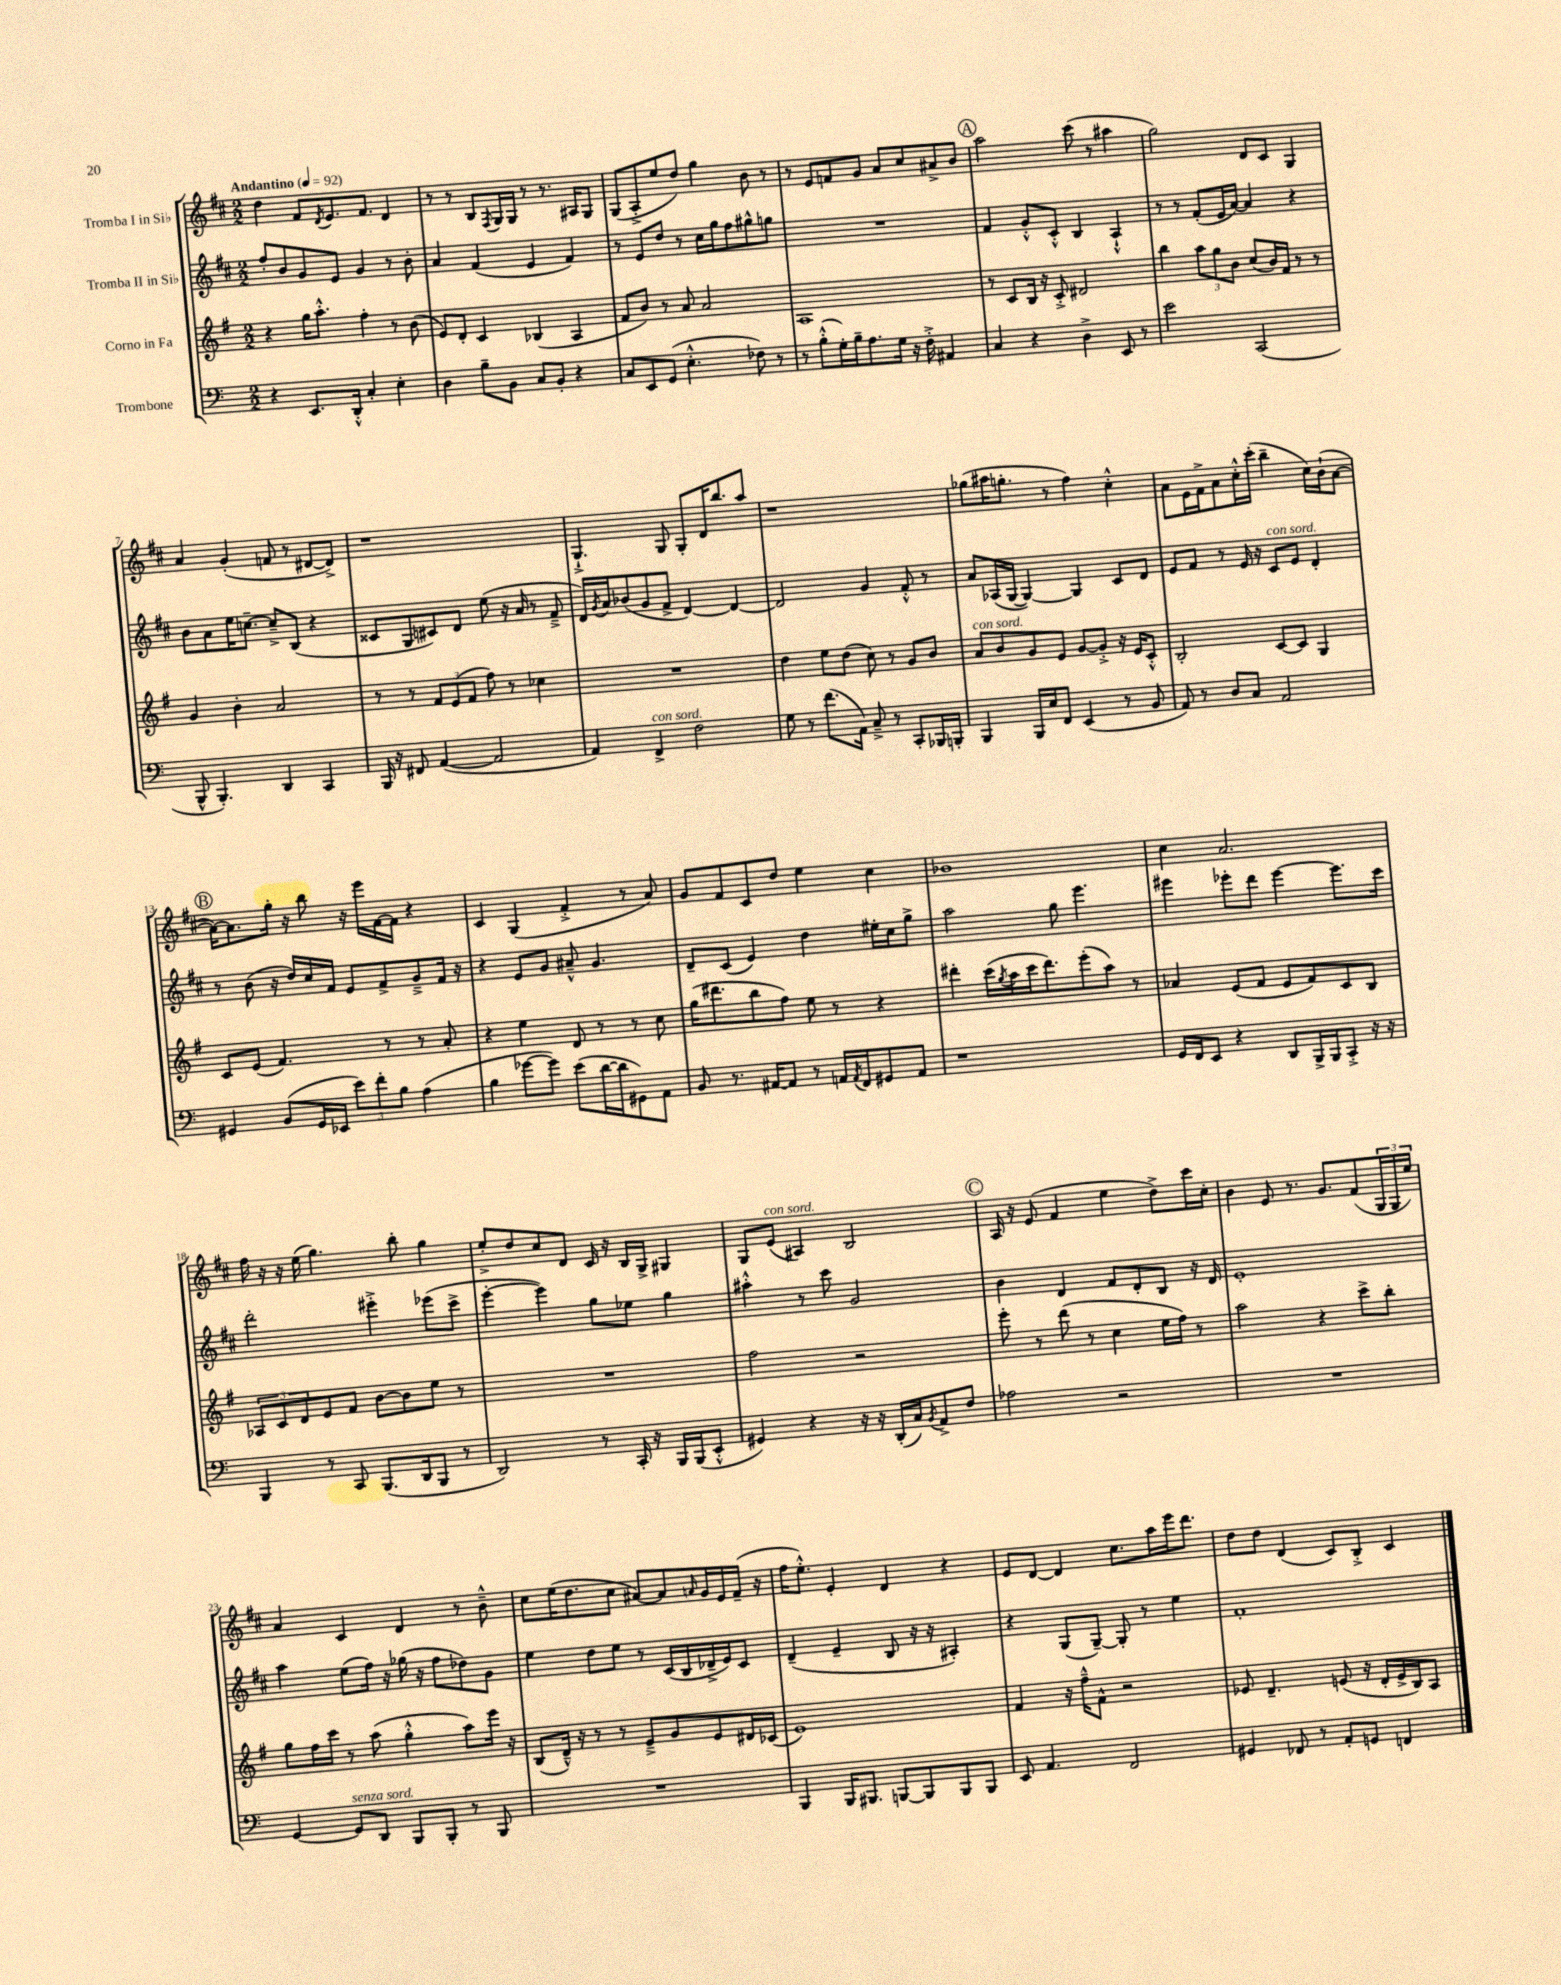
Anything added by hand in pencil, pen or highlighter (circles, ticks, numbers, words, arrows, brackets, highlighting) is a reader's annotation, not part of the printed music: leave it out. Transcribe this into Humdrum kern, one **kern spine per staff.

**kern	**kern	**kern	**kern
*part4	*part3	*part2	*part1
*staff4	*staff3	*staff2	*staff1
*I"Trombone	*I"Corno in Fa	*I"Tromba II in Si♭	*I"Tromba I in Si♭
*clefF4	*clefG2	*clefG2	*clefG2
*k[]	*k[f#]	*k[f#c#]	*k[f#c#]
*M2/2	*M2/2	*M2/2	*M2/2
*MM92	*MM92	*MM92	*MM92
=1	=1	=1	=1
!	!	!	!LO:TX:a:B:t=Andantino
4r	4r	8ff#'/L	4dd\
.	.	8b/	.
8.EE/L	16gg\KL	8g/	8f#/L
.	8.aa'^^\J	.	.
.	.	.	8qd/
.	.	8e/J	8.e/
16DD'^^/Jk	.	.	.
4C'/	4ff#'\	4g/	.
.	.	.	8.f#/J
4E'\	8r	8r	4d/
.	(8b\	8b'\	.
=2	=2	=2	=2
4D\	8e/L)	4a/	8r
.	8d'/J	.	8r
8B~\L	4c/	(4f#/	8B/L
.	.	.	8qF#/
8BB\J	.	.	16G/L
.	.	.	16G/JJ
8C/L	(4B-X/	4e/	8r
8BB'/J	.	.	8.r
4r	4A/	4f#/)	.
.	.	.	16A#X/KL
.	.	.	8G/J
=3	=3	=3	=3
8C/L	8f#/L	8r	(8G/L
8EE/	8b/J)	8e/L	8A'^/
(8GG/J	8r	8dd/J	8ee/
4.E'^^\	8a/	8r	8dd/J)
.	2a/	16cc#\LL	4gg\
.	.	16gg\J	.
.	.	8ff#\	.
8F-X\)	.	8gg#X^^\	8b\
8r	.	8ggn\J	8r
=4	=4	=4	=4
8r	1A	1r	8r
(8B'^^\L	.	.	8e/L
16G'\L)	.	.	8fn/
16B~\J	.	.	.
8.A\	.	.	8g/J
.	.	.	8a/L
16G\Jk	.	.	.
16r	.	.	8cc#/
16F'^\	.	.	.
4AA#X/	.	.	8a#X^/
.	.	.	8b/J
!!LO:REH:place=s1:t=A
=5	=5	=5	=5
4C/	8r	4f#/	2aa\
.	8c/L	.	.
4r	16B/Jk	8g'^^/L	.
.	16r	.	.
.	8c'^/	8c#'^^/J	.
4D^\	2d#X/	4B/	(8ccc#\
.	.	.	8r
8EE/	.	4A`^^/	4aa#X\
8r	.	.	.
=6	=6	=6	=6
2e\	4bb\	8r	2gg\)
.	.	8r	.
.	12aa\L	(8f#'/L	.
.	12gg\	.	.
.	.	16e/L	.
.	12b\J	.	.
.	.	[16a/JJ)	.
(2CC/	(8cc/L	4a/]	8d/L
.	16b/L)	.	8c#/J
.	16f#/JJ	.	.
.	8r	4r	4G/
.	8r	.	.
!!LO:LB:g=z
=7	=7	=7	=7
8BBB^^/	4g/	8b\L	4a/
4.BBB'/)	.	8a\	.
.	4b'\	16ee\K	(4g'/
.	.	[8.ccn~\J	.
4DD/	2a/	8cc~^/L]	8fn/
.	.	(8B/J	8r
4CC/	.	4r	[8d#X/L
.	.	.	8d#^/J])
=8	=8	=8	=8
16BBB/	8r	8c##X/L	1r
16r	.	.	.
8FF#X/	8r	8G/	.
([4AA/	12f#/L	8c#X/)	.
.	(12e/	.	.
.	.	8d/J	.
.	12f#/J	.	.
2AA/]	8ff#\)	(8ee\	.
.	8r	16r	.
.	.	16a/	.
.	4cc-X\	8r	.
.	.	8f#~^/	.
=9	=9	=9	=9
4AA/)	1r	16d/LL)	4.G`^/
.	.	8qg/	.
.	.	16a/J	.
.	.	(8b-X/	.
!LO:TX:a:i:t=con sord.	!	!	!
4FF^/	.	8g/	.
.	.	8f#^/J	8G/
2F\	.	[4d/)	8G'/L
.	.	.	16d/K
.	.	.	8.bb/
.	.	4d/_	.
.	.	.	8aa/J
=10	=10	=10	=10
8G\	4dd\	2d/]	1r
8r	.	.	.
(8.f\L	8ee\L	.	.
.	(8dd\J	.	.
16AA\Jk)	.	.	.
8C~^/	8cc\)	4g/	.
8r	8r	.	.
8CC'/L	8g/L	8f#'^^/	.
16BBB-X/L	8b/J	8r	.
16BBBn'/JJ	.	.	.
=11	=11	=11	=11
!	!LO:TX:a:i:t=con sord.	!	!
4BBB/	8a/L	8a/L	(8gg-X\L
.	8b/	(16A-X/L	16aa#X\K
.	.	[16G/JJ	8.ggn'\J
16BBB/LL	8g/	4G/_)	.
16E/J	.	.	.
8FF/J	8e/J	.	8r
(4EE/	[8g/L	4G/]	4ff#\)
.	8g'^/J]	.	.
8r	16r	8c#/L	4cc#'^^\
.	16e/KL	.	.
8BB/	8c'^^/J	8d/J	.
=12	=12	=12	=12
8AA/)	2B'/	8e/L	8a\L
8r	.	8f#/J	16e\L
.	.	.	16f#^\J
8D/L	.	8r	8a\
8C/J	.	16e/	16cc#'^^\L
.	.	16r	(16ccc#'\JJ
!	!	!LO:TX:a:i:t=con sord.	!
2AA/	[8c/L	8c#/L	4bb~\
.	8c/J]	8e/J	.
.	4G/	4d'/	16cc#\LL)
.	.	.	(16b`\J
.	.	.	[8a\J
!!LO:LB:g=z
!!LO:REH:place=s1:t=B
=13	=13	=13	=13
4GG#X/	8c/L	8r	16a\KL_)
.	.	.	8.a\]
.	(8e/J	(8b\	.
(8BB/L	4.f#/)	16r	16gg'\Jk
.	.	16dd/LL)	16r
16GG#/L	.	16cc#/	8bb\
16EE-X/JJ	.	16f#/JJ	.
12e\L)	.	8e/L	16r
.	.	.	16eee\LL
12f'\	.	.	.
.	8r	8f#^/	[16f#\
12B\J	.	.	.
.	.	.	16f#\JJ]
(4A\	8r	8g~^/	4r
.	8a'/	16f#/Jk	.
.	.	16r	.
=14	=14	=14	=14
4B\	4r	4r	4c#/
[8g-X\L	4ee\	8e/L	(4G/
8g-\J])	.	8g/J	.
(8e\L	8d/	8a#X~^^/	4f#'^/
[16d\L	8r	4.g/	.
16d\J]	.	.	.
8GG#X\)	8r	.	8r
8AA\J	8cc\	.	8a/)
=15	=15	=15	=15
8BB/	(16gg\KL	8d~/L	8g/L
.	8.ddd#X\	.	.
8.r	.	(8c#/J	8f#/
.	8bb\	4e/)	8c#/
[16AA#X/KL	.	.	.
8AA#/J]	8ff#\J)	.	8dd/J
8r	8ee\	4dd\	4ee\
16AAn/LL	8r	.	.
8qAA/	.	.	.
16FF/J	.	.	.
8GG#X/	4r	16ee#X'\LL	4cc#\
.	.	16cc#\J	.
8AA/J	.	8gg^\J	.
=16	=16	=16	=16
1r	4ddd#X'\	2aa\	1b-X
.	(16ccc\LL	.	.
.	8qgg/	.	.
.	16aa\	.	.
.	16ccc\J	.	.
.	8.ddd#\)	.	.
.	.	8gg\	.
.	(8eee'\	4.eee\	.
.	8aa\J)	.	.
.	8r	.	.
=17	=17	=17	=17
16GG/LL	4a-X/	4eee#X\	4cc#\
16FF/J	.	.	.
8EE/J	.	.	.
4r	(8e/L	8eee-X'\L	2.a/
.	8f#/J	8ddd\J	.
8DD/L	8e/L	[4eee-\	.
16BBB^/L	8f#/)	.	.
16BBB/J	.	.	.
8CC'^/J	8c/	8.eee-\L]	.
16r	8B/J	.	.
16r	.	16ccc#\Jk	.
!!LO:LB:g=z
=18	=18	=18	=18
4BBB/	12A-X/L	2ddd'\	16ff#\
.	.	.	16r
.	12c/	.	.
.	.	.	16r
.	12d/	.	.
.	.	.	(16ee\
8r	8e/	.	4.gg\)
8CC/	8f#/J	.	.
(8.BBB/L	[8b\L	4eee#X'^\	.
.	8b\]	.	8bb'\
16DD/k	.	.	.
8BBB/J	8ee\J	(8eee-X\L	4gg\
8r	8r	8ccc#^\J	.
=19	=19	=19	=19
2DD/)	1r	[4eee'\	8ee'^/L
.	.	.	8dd/
.	.	4eee\])	8cc#/
.	.	.	8d/J
8r	.	8gg\L	16c#/
.	.	.	16r
16CC'/	.	8ee-X\J	16B/LL
16r	.	.	16G^/JJ
16BBB/LL	.	4gg\	4G#X/
(16BBB/J	.	.	.
8EE'^^/J	.	.	.
=20	=20	=20	=20
4GG#X/)	2ff#\	4aa#X'^^\	8G/L
!	!	!	!LO:TX:a:i:t=con sord.
.	.	.	(8e/J
4r	.	8r	4A#X/)
.	.	8ccc#\	.
16r	2r	2g/	2B/
16r	.	.	.
(16DD'/LL	.	.	.
16C/J)	.	.	.
8qBB/	.	.	.
8AA^/	.	.	.
8F/J	.	.	.
!!LO:REH:place=s1:t=C
=21	=21	=21	=21
2A-X\	8eee'\	4b\	16A/
.	.	.	16r
.	8r	.	(8e/
.	(8ddd\	4d/	4f#/
.	8r	.	.
2r	4cc\	8f#/L	4ee\
.	.	8d'/	.
.	16ee\LL	8B/J	8dd^\L)
.	16ff#\JJ)	.	.
.	8r	16r	16ccc#\L
.	.	16d/	16cc#'\JJ
=22	=22	=22	=22
1r	2aa\	1e'	4b\
.	.	.	8e/
.	.	.	8.r
.	4r	.	.
.	.	.	8.g/L
.	8ccc^\L	.	(8f#/
.	8bb'\J	.	24G/L
.	.	.	24G/
.	.	.	24ee/JJ)
!!LO:LB:g=z
=23	=23	=23	=23
[4GG/	8gg\L	4aa\	4a/
.	16ff#\L	.	.
.	16ccc\JJ	.	.
!LO:TX:a:i:t=senza sord.	!	!	!
8GG/L]	8r	(8ee\L	4c#/
8DD/J	(8aa\	16ff#\Jk)	.
.	.	16r	.
8BBB/L	4gg'^^\	(16gg-X\	4d/
.	.	16r	.
8BBB'/J	.	8ff#\L	.
8r	8aa\L)	8dd-X\)	8r
8BBB/	16eee\Jk	8g\J	8b~^^\
.	16r	.	.
=24	=24	=24	=24
1r	(8B/L	4ee\	8cc#\L
.	16d~^^/Jk)	.	(16ee\K
.	16r	.	8.dd\
.	8r	8dd\L	.
.	8r	8ee\J	8cc#\J
.	8e~^/L	8r	[8a#X/L)
.	8g/	(16c#/LL	8a#/]
.	.	16B/	.
.	.	.	16qqan/
.	8e/	16d-X~^/	16g/L
.	.	16e/J)	16e/
.	16d#X/L	8c#/J	(16f#~/JJ
.	(16c-X/JJ	.	16r
=25	=25	=25	=25
4BBB/	1e)	(4d~/	16ff#\KL
.	.	.	8.ee'^^\J)
16BBB/KL	.	4e~/	4e'/
8.BBB#X/J	.	.	.
[8BBBn/L	.	8B/	4d/
8BBB/]	.	16r	.
.	.	16r	.
8BBB/	.	4A#X'/)	4r
8BBB/J	.	.	.
=26	=26	=26	=26
8EE/	4f#/	4r	8e/L
4.AA/	.	.	[8d/J
.	16r	(8G/L	4d/]
.	16ff#~^^\KL	.	.
.	8f#^^\J	[8G~/J)	.
2FF/	2r	8G'/]	8.cc#\L
.	.	8r	.
.	.	.	16aa\L
.	.	4ee\	16eee\J
.	.	.	8.ddd\J
=27	=27	=27	=27
4GG#X/	8e-X/	1f#'	8dd\L
.	4.d~/	.	8dd\J
8FF-X/	.	.	(4d/
8r	.	.	.
8AA'/L	(8en/	.	8c#/L)
8GGn/J	16r	.	8B'^/J
.	16d'/LL	.	.
4FFn/	16e^/	.	4c#/
.	16B/J)	.	.
.	8A/J	.	.
==	==	==	==
*-	*-	*-	*-
